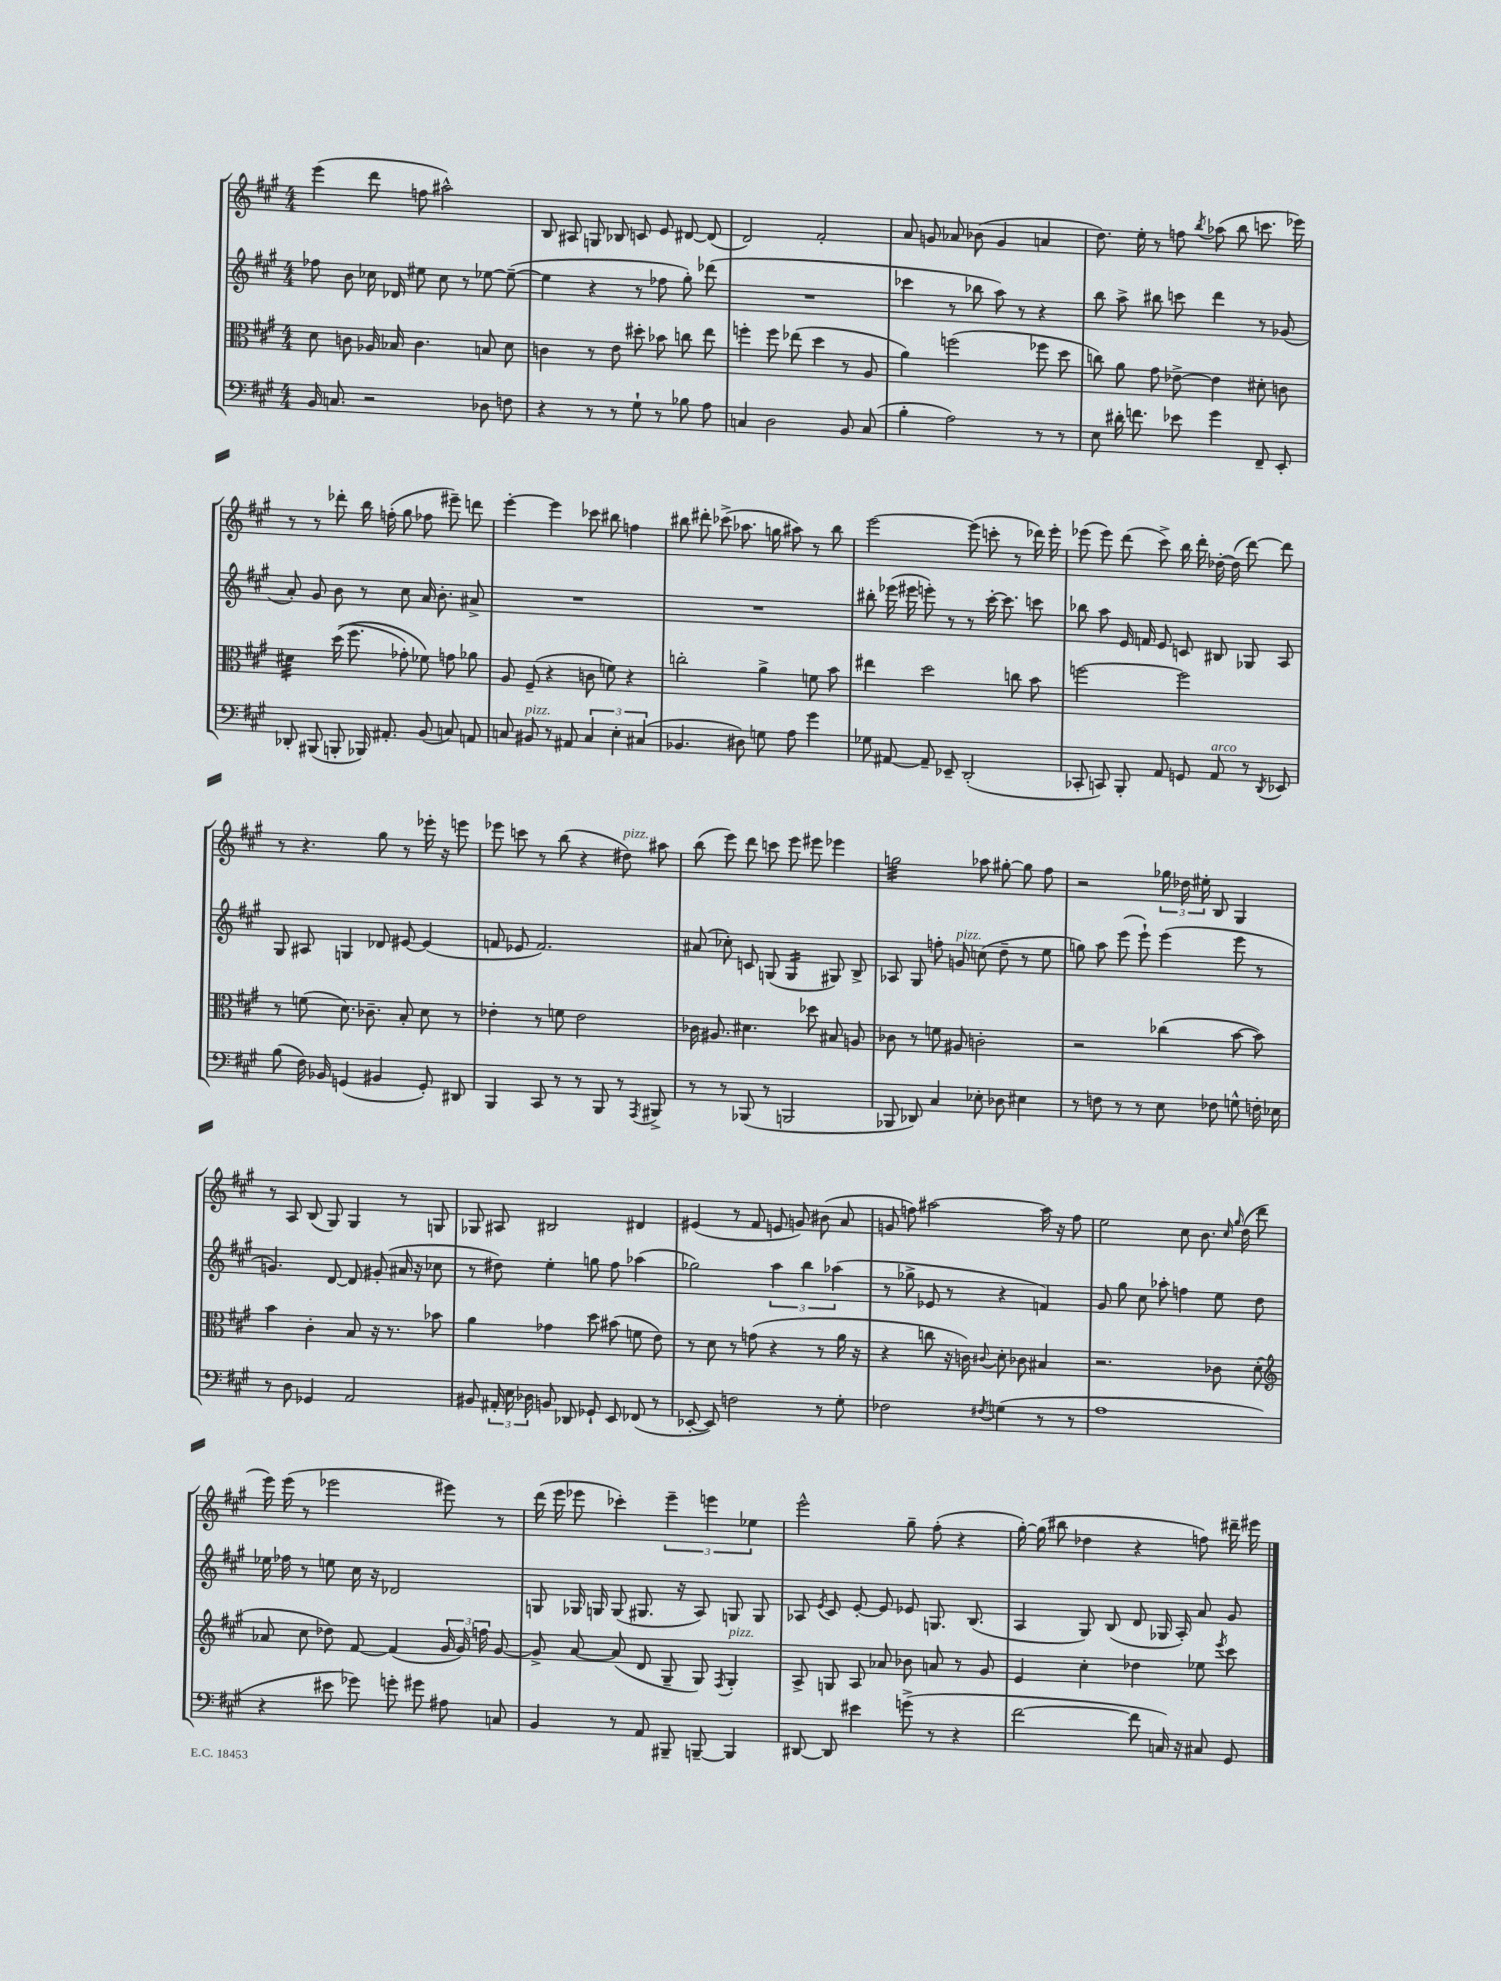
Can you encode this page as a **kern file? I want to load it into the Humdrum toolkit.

**kern	**kern	**kern	**kern
*staff4	*staff3	*staff2	*staff1
*clefF4	*clefC3	*clefG2	*clefG2
*k[f#c#g#]	*k[f#c#g#]	*k[f#c#g#]	*k[f#c#g#]
*M4/4	*M4/4	*M4/4	*M4/4
16BB	8d	8ff-	(4eee
8.C	.	.	.
.	8c	8b	.
2r	16A-	16cc-	8ddd
.	16B-	16d-	.
.	4.c	8ee#	8ff
.	.	8cc-	2aa#^^)
.	.	8r	.
8D-	8B	[8ee-	.
8F	8d	(8ee-~_	.
=	=	=	=
4r	4c	4ee-]	8B
.	.	.	8A#
8r	8r	4r	8G
8r	8e	.	8B-
8G#`	8dd#'	8r	8c
8r	8b-	8ff-	8e
8B-	8cc	8gg#')	[8d#
8A	8ee	(8ddd-	(8d#]
=	=	=	=
4C	4ff'	1r	2d)
2D	8ff	.	.
.	(8ee-	.	.
.	4dd	.	2f#'
8BB	8r	.	.
(8C	8A	.	.
=	=	=	=
4B'	4a)	4ccc-	8a
.	.	.	8g
2A)	(2ff	8r	8a-
.	.	8bb-	(8b-
.	.	8aa)	4g
.	.	8r	.
8r	8ff-	4r	4a
8r	8dd	.	.
=	=	=	=
8E	8cc)	8bb	8.dd)
16d#'	8a	8aa^	.
8.f	.	.	16ee'
.	8g#	8bb#	8r
8e-	[8e-^	8ccc	8ff
.	.	.	8qbb
4g#	4e-]	4ddd	(8aa-
.	.	.	8bb
8FF#~	8d#'	8r	8.ccc
8EE'	8c	(8g-	.
.	.	.	16eee-)
=	=	=	=
8DD-'	4d#	8a')	8r
(8BBB#	.	8g#	8r
8BBB'	&((16dd	8b	8ddd-'
.	8.ff#	.	.
16BBB-)	.	8r	16bb
8.AA#'	.	.	(16ff'
.	8g-')	8cc#	8gg#
(8BB	8f-&)	16a	8ff-
.	.	8.b'	.
8C)	8g	.	8eee#~)
8AA	8a-	8a#^	8ddd
=	=	=	=
8C	8A	1r	[4eee'
8BB#	(8F#~	.	.
8r	4r	.	4eee]
8AA#	.	.	.
6C	8c	.	8ccc-
.	8f)	.	8bb#
6E'	.	.	.
.	4r	.	4ff
(6C#	.	.	.
=	=	=	=
4.BB-	2cc'	1r	8bb#
.	.	.	8ddd#'
.	.	.	(8ccc-^
8D#)	.	.	8.aa-
8G	4a^	.	.
.	.	.	16gg
8A	.	.	8aa#)
4g#	8f	.	8r
.	8b	.	8bb#
=	=	=	=
8G-	4ee#	8bb#'	[2eee
[8AA#	.	(16eee-	.
.	.	16eee#	.
8AA#~]	2dd	8eee')	.
8EE-~	.	8r	.
(2DD'	.	8r	(8eee]
.	.	[16ccc#'	8ccc'
.	.	8.ccc#]	.
.	8cc	.	8r
.	8b	8ccc	16ddd-)
.	.	.	16eee'
=	=	=	=
8CC-'	[2ff	8bb-	(8eee-
8CC)	.	8aa	8eee-)
8BBB'	.	16e	(8ddd
.	.	16f	.
8AA	.	8e	8ccc#^)
8GG	2ff]	8c	16bb
.	.	.	16ddd'
8AA	.	8B#	[16dd-'
.	.	.	(16dd-]
8r	.	8G-	[8ddd)
8qDD	.	.	.
8EE-	.	8A	8ddd]
=	=	=	=
(8B	8r	8G#	8r
16F#)	(8f	8A#	4.r
16BB-	.	.	.
(4GG	8.d)	4G	.
.	8.c-~	.	.
4BB#	.	8d-	8gg#
.	8B'	[8e#	8r
8GG')	8d	(4e#]	16eee-'
.	.	.	16r
8DD#	8r	.	8eee
=	=	=	=
4BBB	4e-'	8f	8eee-
.	.	8e-	8ccc
8CC#	8r	2.f)	8r
8r	8f	.	(8bb
8r	2e-	.	4r
8BBB	.	.	.
8r	.	.	8dd#)
8qAAA	.	.	.
8BBB#^	.	.	8aa#
=	=	=	=
8r	16c-	(8a#	(8bb
.	8.A#	.	.
8r	.	8cc-')	8eee)
(8BBB-	4.d#	8c	8ddd
8r	.	(8G	8ccc
2BBB	.	4G	8eee
.	8dd-	.	8eee#
.	8B#	8G#)	4eee-
.	8A	8B^	.
=	=	=	=
8BBB-	8c-	8A-	2gg
8DD-)	8r	8G#	.
4C#	8f	8ff'	.
.	8A#	8g	.
8E-'	2c'	(8cc	8aa-
8D-	.	8dd~	[8gg#'
4E#	.	8r	8gg#]
.	.	8ee	8ff#
=	=	=	=
8r	2r	8gg)	2r
8F	.	8aa	.
8r	.	(8eee	.
8r	.	8eee`)	.
8E	(4cc-	(4eee	24gg-
.	.	.	24dd-
.	.	.	24ee#'
8F-	.	.	8B
8G^^	[8b	8eee	4G#
16F'	8b])	8r	.
16E-	.	.	.
=	=	=	=
8r	4b	4.g)	8r
8D	.	.	8A
4GG-	4c#'	.	(8B
.	.	[8d	8G#)
2AA	8B	8d]	4G#
.	16r	(8g#'	.
.	8.r	.	.
.	.	16a#	8r
.	.	16r	.
.	8b-	8cc-	8G
=	=	=	=
8BB#	4a	8r	8G-
24AA#'	.	8dd#)	8A#
24E	.	.	.
24D-	.	.	.
8BB	4g-	4ee'	2B#
8DD-	.	.	.
8GG-`	8dd	8gg	.
8EE	(8b#	8ff#	.
(8FF-	8f	(4aa-	4d#
8r	8e)	.	.
=	=	=	=
[8EE-'	8r	2gg-)	(4e#
8EE-])	8d	.	.
2F	8r	.	8r
.	(8g	.	8f#
.	4r	6aa	8e
.	.	.	8g)
.	.	6bb	.
8r	8r	.	(8b#
.	.	(6aa-	.
8G#'	16a	.	8a
.	16r	.	.
=	=	=	=
2F-	4r	8r	8g
.	.	8gg-^	8ff)
.	8cc	8e-	[2aa#
.	16r	8r	.
.	16c)	.	.
8qF#	8qqc#	.	.
(4G	8d'	4r	.
.	8c-	.	.
8r	4B#	4f)	16aa#]
.	.	.	16r
8r	.	.	8ff
=	=	=	=
1A	2.r	8g#	2ee
.	.	8gg#	.
.	.	8cc#	.
.	.	8aa-'	.
.	.	4ff	8cc#
.	.	.	8.b
.	8c-	8ee	.
.	.	.	16qqcc#
.	.	.	16qqgg#
.	.	.	(16dd
.	(8d'	8dd	8ddd
=	=	=	=
*	*clefG2	*	*
4r	8a-	16ee-	16eee)
.	.	16ff-	(16eee
.	8cc#	8r	8r
8e#	8dd-)	8ee	2eee-
8g-)	[8f#	16cc#	.
.	.	16r	.
8g'	(4f#]	2d-	.
8g#	.	.	.
8A#	24g#	.	8eee#)
.	24g#)	.	.
.	24ff	.	.
8C	[8g#	.	8r
=	=	=	=
4BB	8g#^]	8G	(16ddd
.	.	.	16eee
.	[8a	16G-	8eee-
.	.	16G	.
8r	(8a]	(8G	4ccc-')
8AA	8d	8.G#	.
8BBB#~	8G#~	.	6eee-~
.	.	16r	.
[8BBB~	8G#)	8A)	.
.	.	.	6eee
.	8qF#	.	.
4BBB]	4G#'	8G	.
.	.	.	6ee-
.	.	8G	.
=	=	=	=
[8DD#	8A^	8A-	2eee^^
.	.	8qe	.
8DD#]	8G	8c#	.
4e#	8A	[8e'	.
.	8a-	8e]	.
(8g^	8b-	8e-	8gg#~
8r	8a	8.G	(8ff#'
4r	8r	.	4r
.	.	(8.B	.
.	8g#	.	.
=	=	=	=
[2f#	4e	4A	[16gg#')
.	.	.	(16gg#]
.	.	.	8bb#
.	4cc#'	8G#)	4dd-
.	.	(8B	.
8f#]	4dd-	8d	4r
16C)	.	16G-	.
16r	.	16A')	.
8C#	8ee-	8a	8ff)
.	8qeee	.	.
8GG#	8ccc#	8g#	16ddd#~
.	.	.	16eee#
==	==	==	==
*-	*-	*-	*-
